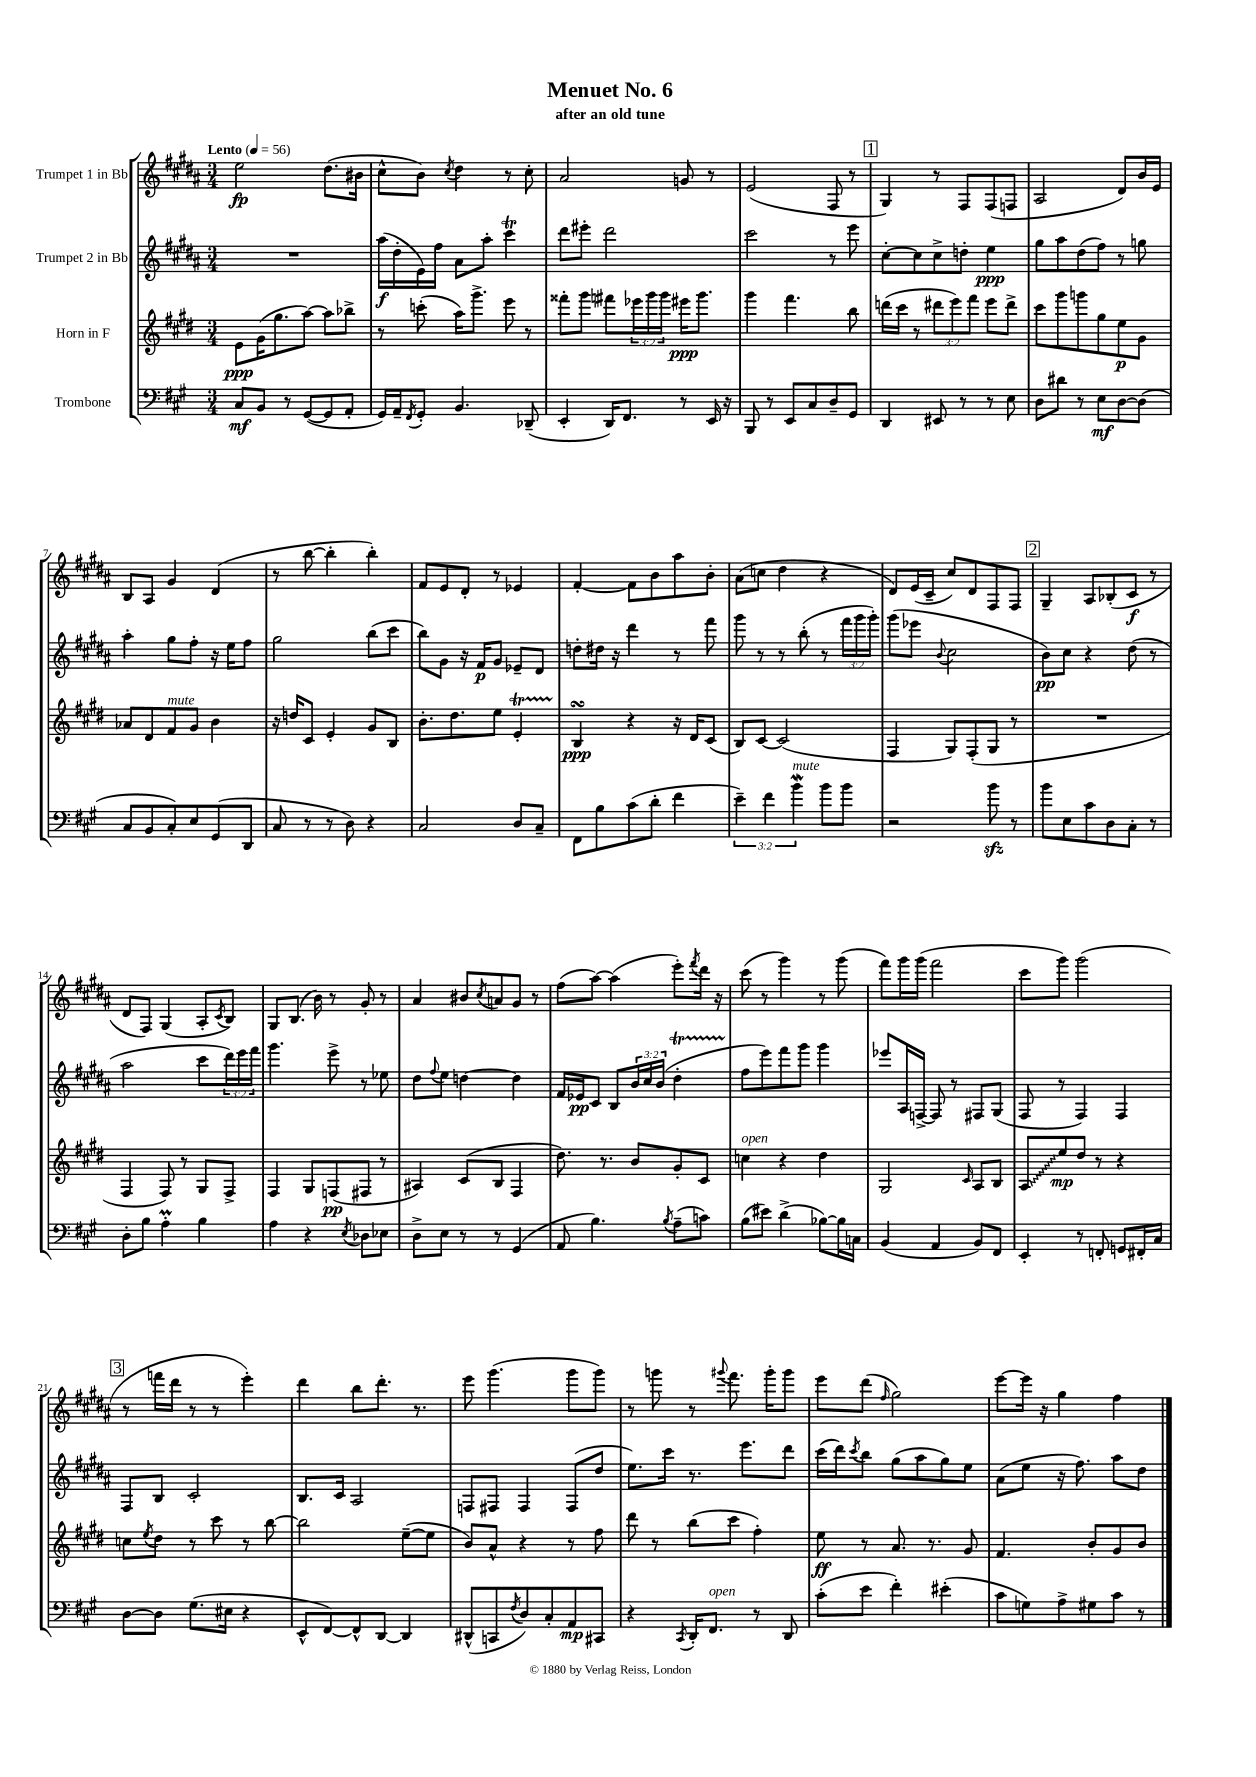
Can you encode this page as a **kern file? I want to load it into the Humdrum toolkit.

**kern	**kern	**kern	**kern
*staff4	*staff3	*staff2	*staff1
*clefF4	*clefG2	*clefG2	*clefG2
*k[f#c#g#]	*k[f#c#g#d#]	*k[f#c#g#d#a#]	*k[f#c#g#d#a#]
*M3/4	*M3/4	*M3/4	*M3/4
*MM56	*MM56	*MM56	*MM56
8C#	8e	2.r	2ee
8BB	(16g#	.	.
.	8.gg#	.	.
8r	.	.	.
([8GG#	[8aa)	.	.
8GG#]	8aa]	.	(8.dd#
8AA'	8bb-^	.	.
.	.	.	16b#
=	=	=	=
16GG#)	8r	(16aa#	8cc#^^
16AA~	.	16dd#'	.
8qFF#	.	.	.
8GG#'	(8ccc'	16e)	8b)
.	.	16ff#	.
.	.	.	8qcc#
4.BB	16aa)	8a#	4dd#
.	8.ggg#^	.	.
.	.	8aa#'	.
.	8eee	4ccc#	8r
(8DD-~	8r	.	8cc#'
=	=	=	=
4EE'	8fff##'	8ddd#	2a#
.	8ggg#	8eee#'	.
16DD)	8fff#	2ddd#	.
8.FF#	.	.	.
.	24eee-	.	.
.	24ggg#	.	.
.	24ggg#	.	.
8r	16eee#	.	8g
.	8.ggg#	.	.
16EE	.	.	8r
16r	.	.	.
=	=	=	=
8BBB	4ggg#	2ccc#	(2e
8r	.	.	.
8EE	4.fff#	.	.
8C#	.	.	.
8D~	.	8r	8F#
8GG#	8bb	8eee	8r
=	=	=	=
4DD	(16ddd	[8cc#'	4G#)
.	16ccc#	.	.
.	8r	8cc#]	.
8EE#	12ddd#	8cc#^	8r
.	12eee)	.	.
8r	.	8dd'	8F#
.	12fff#	.	.
8r	8eee	4ee	(8F#
8E	8ddd#^	.	8F
=	=	=	=
8D	8ccc#	8gg#	2A#
8d#	8ggg#	8aa#	.
8r	8ggg	(8dd#	.
8E	8gg#	8ff#)	.
[8D	8ee	8r	8d#)
(8D]	8g#	8gg	16b
.	.	.	16e
=	=	=	=
8C#	8a-	4aa#'	8B
8BB	8d#	.	8A#
8C#')	8f#	8gg#	4g#
8E	8g#	8ff#'	.
(8GG#	4b	16r	(4d#
.	.	16ee	.
8DD	.	8ff#	.
=	=	=	=
8C#	16r	2gg#	8r
.	16dd	.	.
8r	8c#	.	[8bb
8r	4e'	.	4bb']
8D)	.	.	.
4r	8g#	(8bb	4bb')
.	8B	8ccc#	.
=	=	=	=
2C#	8.b'	8bb)	8f#
.	.	8g#	8e
.	8.dd#	.	.
.	.	16r	8d#'
.	.	16f#	.
.	8ee	8g#	8r
8D	4e'	8e-~	4e-
8C#~	.	8d#	.
=	=	=	=
8FF#	4B	8dd'	[4f#'
8B	.	16dd#	.
.	.	16r	.
(8c#	4r	4ddd#	8f#]
8d'	.	.	8b
4f#	16r	8r	8aa#
.	16d#	.	.
.	(8c#	8fff#	8b'
=	=	=	=
6e~)	8B)	8ggg#	(8a#
.	[8c#	8r	8cc
6f#	.	.	.
.	(2c#]	8r	4dd#
6b	.	.	.
.	.	(8bb'	.
8b	.	8r	4r
8b	.	24fff#	.
.	.	24ggg#	.
.	.	24ggg#')	.
=	=	=	=
2r	4F#	(8ggg#	8d#)
.	.	8eee-	(16e
.	.	.	16c#~
.	.	8qqb	.
.	8G#)	2cc#	8cc#)
.	(8F#'	.	8d#
8b	8G#	.	8F#
8r	8r	.	8F#
=	=	=	=
8b	2.r	8b)	4G#~
8E	.	8cc#	.
8c#	.	4r	8A#
8D	.	.	(8B-'
8C#'	.	(8dd#	8c#
8r	.	8r	8r
=	=	=	=
8D'	4F#	2aa#	8d#
8B	.	.	8F#)
4A'	8F#)	.	(4G#
.	8r	.	.
4B	8G#	8ccc#	8A#'
.	.	.	8qc#
.	8F#^	24ddd#)	8B)
.	.	24eee	.
.	.	24fff#	.
=	=	=	=
4A	4F#	4.ggg#	8G#
.	.	.	(8.B
4r	8G#	.	.
.	.	.	16b)
.	(8F	8eee^	8r
8qE	.	.	.
8D-	8F#	8r	8g#'
8E-	8r	8ee-	8r
=	=	=	=
8D^	4A#)	8dd#	4a#
.	.	8qqff#	.
8E	.	8ee	.
8r	(8c#	[4dd	8b#
.	.	.	8qcc#
8r	8B	.	8a
(4GG#	4F#	4dd]	8g#
.	.	.	8r
=	=	=	=
8AA	8.dd#)	16f#	(8ff#
.	.	16e-	.
4.B)	.	8c#	[8aa#)
.	8.r	.	.
.	.	8B	(4aa#]
.	8b	24b	.
.	.	24cc#	.
.	.	(24b	.
8qB	.	.	.
(8A~	8g#'	4dd#'	8eee')
.	.	.	8qfff#
8c)	8c#	.	16ddd#
.	.	.	16r
=	=	=	=
(8B	4cc	8ff#	(8ccc#
8e#)	.	8eee)	8r
(4d^	4r	8fff#	4ggg#)
.	.	8ggg#	.
[8B-)	4dd#	4ggg#	8r
16B-]	.	.	(8ggg#
16C	.	.	.
=	=	=	=
(4BB	2G#	8eee-	8fff#)
.	.	16A#	16ggg#
.	.	[16F^	(16ggg#
4AA	.	8F]	2fff#
.	.	8r	.
.	16qqc#	.	.
8BB)	8A	8F#	.
8FF#	8B	(8G#	.
=	=	=	=
4EE'	8A	8F#	8ccc#
.	8ee	8r	8ggg#)
8r	8dd#	4F#)	(2ggg#
8FF'	8r	.	.
8GG	4r	4F#	.
16FF#'	.	.	.
16C#	.	.	.
=	=	=	=
[8D	8cc	8F#	8r
.	8qee	.	.
8D]	8dd#	8B	16fff
.	.	.	16ddd#
(8.G#	8r	2c#'	8r
.	8ccc#	.	8r
16E#	.	.	.
4r	8r	.	4eee')
.	[8bb	.	.
=	=	=	=
8EE^^	2bb]	8.B	4ddd#
[8FF#)	.	.	.
.	.	16c#	.
8FF#^^]	.	2A#	8bb
[8DD	.	.	8.ddd#'
4DD]	([8ee~	.	.
.	.	.	8.r
.	8ee]	.	.
=	=	=	=
(8DD#^^	8b)	8F	8eee
8CC	8a^^	8F#	(4.ggg#
8qF#	.	.	.
8D)	4r	4F#	.
8C#'	.	.	.
8AA	8r	(8F#	8ggg#
8CC#	8ff#	8dd#	8ggg#)
=	=	=	=
4r	8ddd#	8.ee)	8r
.	8r	.	8ggg
.	.	16ccc#	.
8qCC#	.	.	.
16DD'	(8bb	8.r	8r
8.FF#	.	.	.
.	.	.	8qqggg#
.	8ccc#	.	8.fff#
.	.	8.eee	.
8r	4ff#')	.	.
.	.	.	16ggg#'
8DD	.	8ddd#	8ggg#
=	=	=	=
(8c#'	8ee	(16ccc#	8eee
.	.	16ddd#)	.
.	.	8qccc#	.
8e	8r	8bb	(8ddd#
.	.	.	16qqff#
4f#')	8.a	(8gg#	2gg#)
.	.	8aa#	.
.	8.r	.	.
(4e#'	.	8gg#)	.
.	8g#	8ee	.
=	=	=	=
8c#	4.f#	(8a#	[8eee
8G)	.	8ee	16eee]
.	.	.	16r
8A^	.	16r	4gg#
.	.	8.ff#)	.
8G#	8b'	.	.
8c#	8g#	8aa#	4ff#
8r	8b	8dd#	.
==	==	==	==
*-	*-	*-	*-
